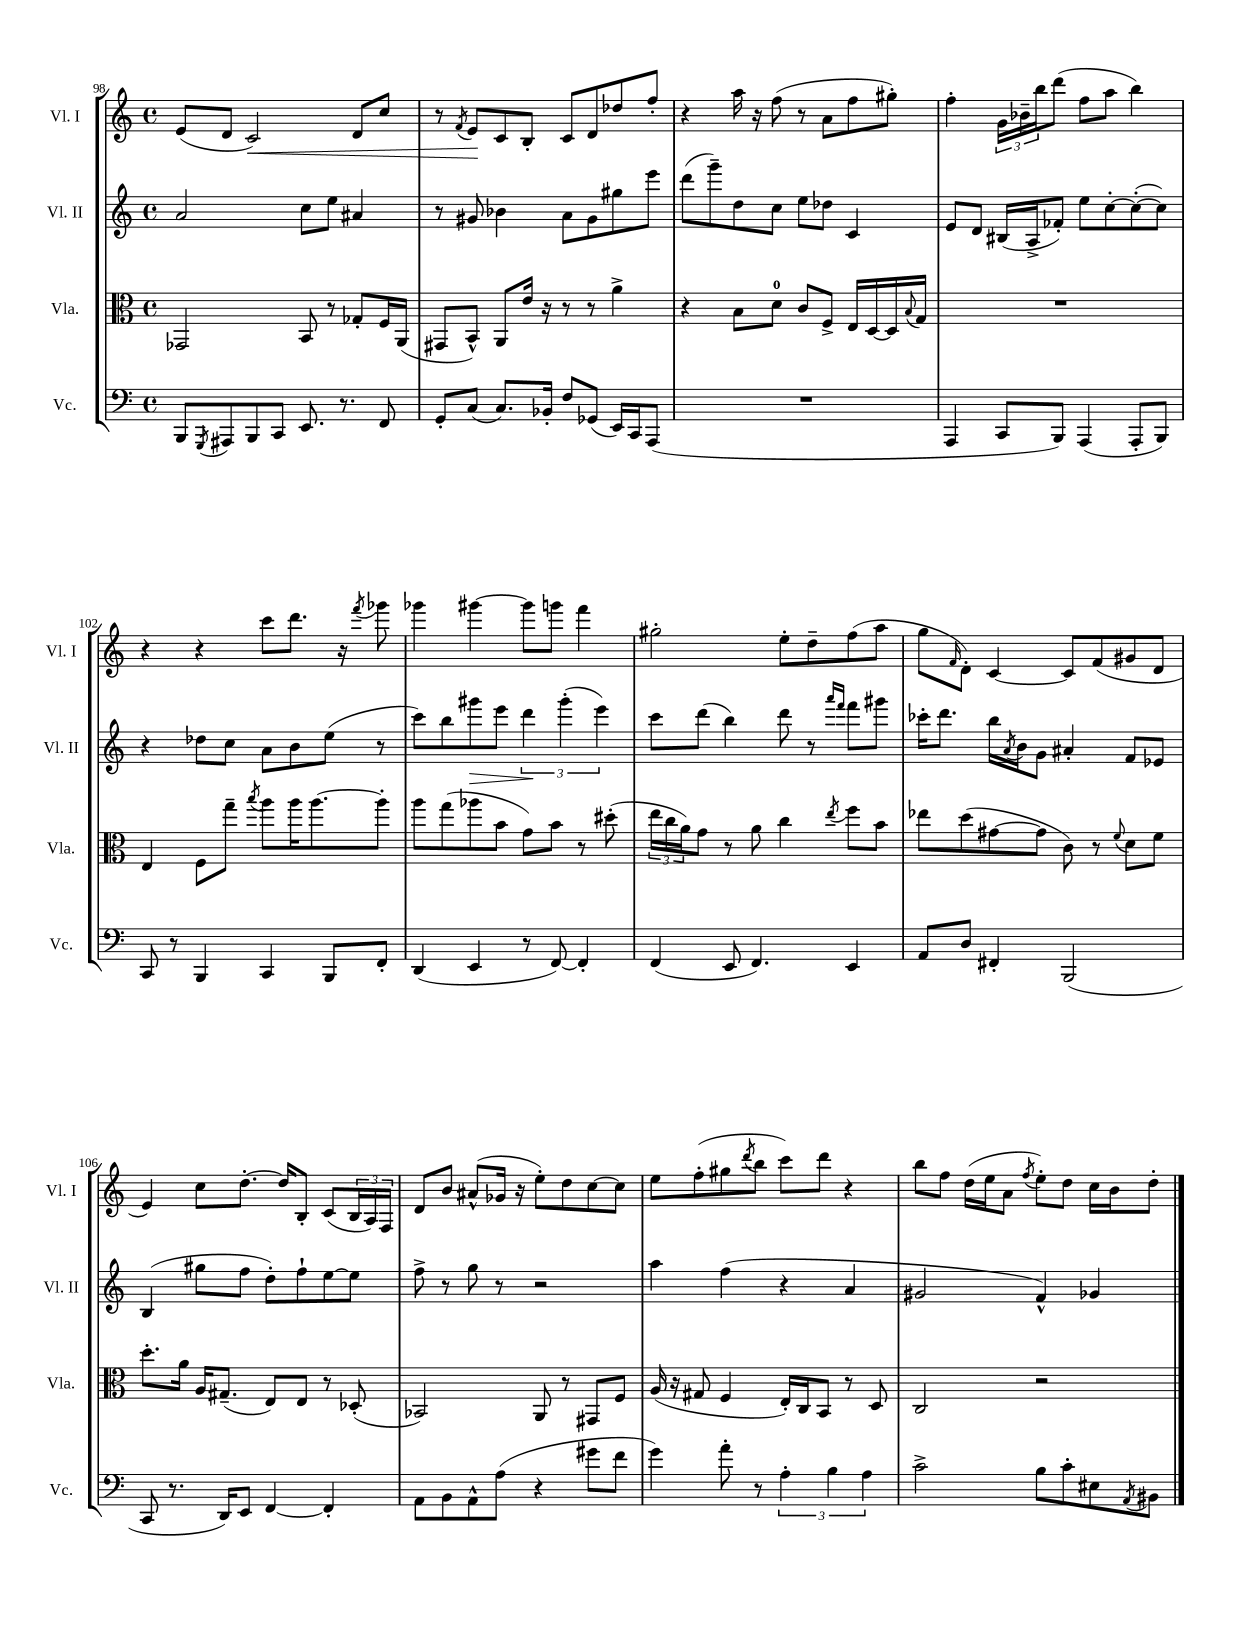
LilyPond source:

<<
\new StaffGroup <<
\new Staff = "s0" \with { instrumentName = "Vl. I" shortInstrumentName = "Vl. I" } {
    \clef treble \key c \major \defaultTimeSignature \time 4/4
    e'8( d'8 c'2\<) d'8 c''8 |
    r8 \acciaccatura { f'8 } e'8\! c'8 b8-. c'8 d'8 des''8 f''8-. |
    r4 a''16 r16 f''8( r8 a'8 f''8 gis''8-.) |
    f''4-. \tuplet 3/2 { g'16 bes'16-- b''16 } d'''8( f''8 a''8 b''4) |
    r4 r4 c'''8 d'''8. r16 \acciaccatura { f'''8 } ges'''8 |
    ges'''4 gis'''4~ gis'''8 g'''8 f'''4 |
    gis''2-. e''8-. d''8-- f''8( a''8 |
    g''8 \grace { f'16 } d'8-.) c'4~ c'8 f'8( gis'8 d'8 |
    e'4) c''8 d''8.~-. d''16 b8-. c'8( \tuplet 3/2 { b16 a16) f16 } |
    d'8 b'8 ais'8-^( ges'16 r16 e''8-.) d''8 c''8~ c''8 |
    e''8 f''8-.( gis''8 \acciaccatura { d'''8 } b''8 c'''8) d'''8 r4 |
    b''8 f''8 d''16( e''16 a'8 \acciaccatura { f''8 } e''8-.) d''8 c''16 b'16 d''8-. \bar "|." |
}
\new Staff = "s1" \with { instrumentName = "Vl. II" shortInstrumentName = "Vl. II" } {
    \clef treble \key c \major \defaultTimeSignature \time 4/4
    a'2 c''8 e''8 ais'4 |
    r8 gis'8 bes'4 a'8 gis'8 gis''8 e'''8 |
    d'''8( g'''8--) d''8 c''8 e''8 des''8 c'4 |
    e'8 d'8 bis16( a16-> fes'8-.) e''8 c''8~-. c''8~-.( c''8) |
    r4 des''8 c''8 a'8 b'8 e''8( r8 |
    c'''8) b''8 gis'''8\> e'''8 \tuplet 3/2 { d'''4\! gis'''4-.( e'''4) } |
    c'''8 d'''8( b''4) d'''8 r8 \grace { a'''16 f'''16 } f'''8 gis'''8 |
    ces'''16-. d'''8. b''16 \acciaccatura { a'8 } b'16 g'8 ais'4-. f'8 ees'8 |
    b4( gis''8 f''8 d''8-.) f''8-! e''8~ e''8 |
    f''8-> r8 g''8 r8 r2 |
    a''4 f''4( r4 a'4 |
    gis'2 f'4-^) ges'4 \bar "|." |
}
\new Staff = "s2" \with { instrumentName = "Vla." shortInstrumentName = "Vla." } {
    \clef alto \key c \major \defaultTimeSignature \time 4/4
    ges,2 b,8 r8 ges8-. f16 a,16( |
    gis,8 b,8-^) a,8 e'16 r16 r8 r8 a'4-> |
    r4 b8 d'8-0 c'8 f8-> e16 d16~ d16 \appoggiatura { b8 } g16 |
    R1 |
    e4 f8 g''8-- \acciaccatura { b''8 } a''8 a''16 a''8.~ a''8-. |
    a''8 g''8( aes''8 b'8 g'8) b'8 r8 dis''8-.( |
    \tuplet 3/2 { e''16 c''16 a'16) } g'8 r8 a'8 c''4 \acciaccatura { e''8 } f''8 b'8 |
    ees''8 d''8( gis'8~ gis'8 c'8) r8 \appoggiatura { f'8 } d'8 f'8 |
    d''8.-. a'16 a16 gis8.--( e8) e8 r8 des8-.( |
    bes,2) a,8 r8 gis,8 f8 |
    a16( r16 gis8 f4 e16-.) c16 b,8 r8 d8 |
    c2 r2 \bar "|." |
}
\new Staff = "s3" \with { instrumentName = "Vc." shortInstrumentName = "Vc." } {
    \clef bass \key c \major \defaultTimeSignature \time 4/4
    b,,8 \acciaccatura { g,,8 } ais,,8 b,,8 c,8 e,8. r8. f,8 |
    g,8-. c8( c8.) bes,16-. f8 ges,8( e,16) c,16 a,,8( |
    R1 |
    a,,4 c,8 b,,8) a,,4( a,,8-. b,,8) |
    c,8 r8 b,,4 c,4 b,,8 f,8-. |
    d,4( e,4 r8 f,8~) f,4-. |
    f,4( e,8 f,4.) e,4 |
    a,8 d8 fis,4-. b,,2( |
    c,8 r8. d,16) e,8 f,4~ f,4-. |
    a,8 b,8 a,8-^ a8( r4 gis'8 f'8 |
    g'4) a'8-. r8 \tuplet 3/2 { a4-. b4 a4 } |
    c'2-> b8 c'8-. eis8 \acciaccatura { a,8 } bis,8 \bar "|." |
}
>>
>>
\layout { \context { \Score currentBarNumber = #98 } }
